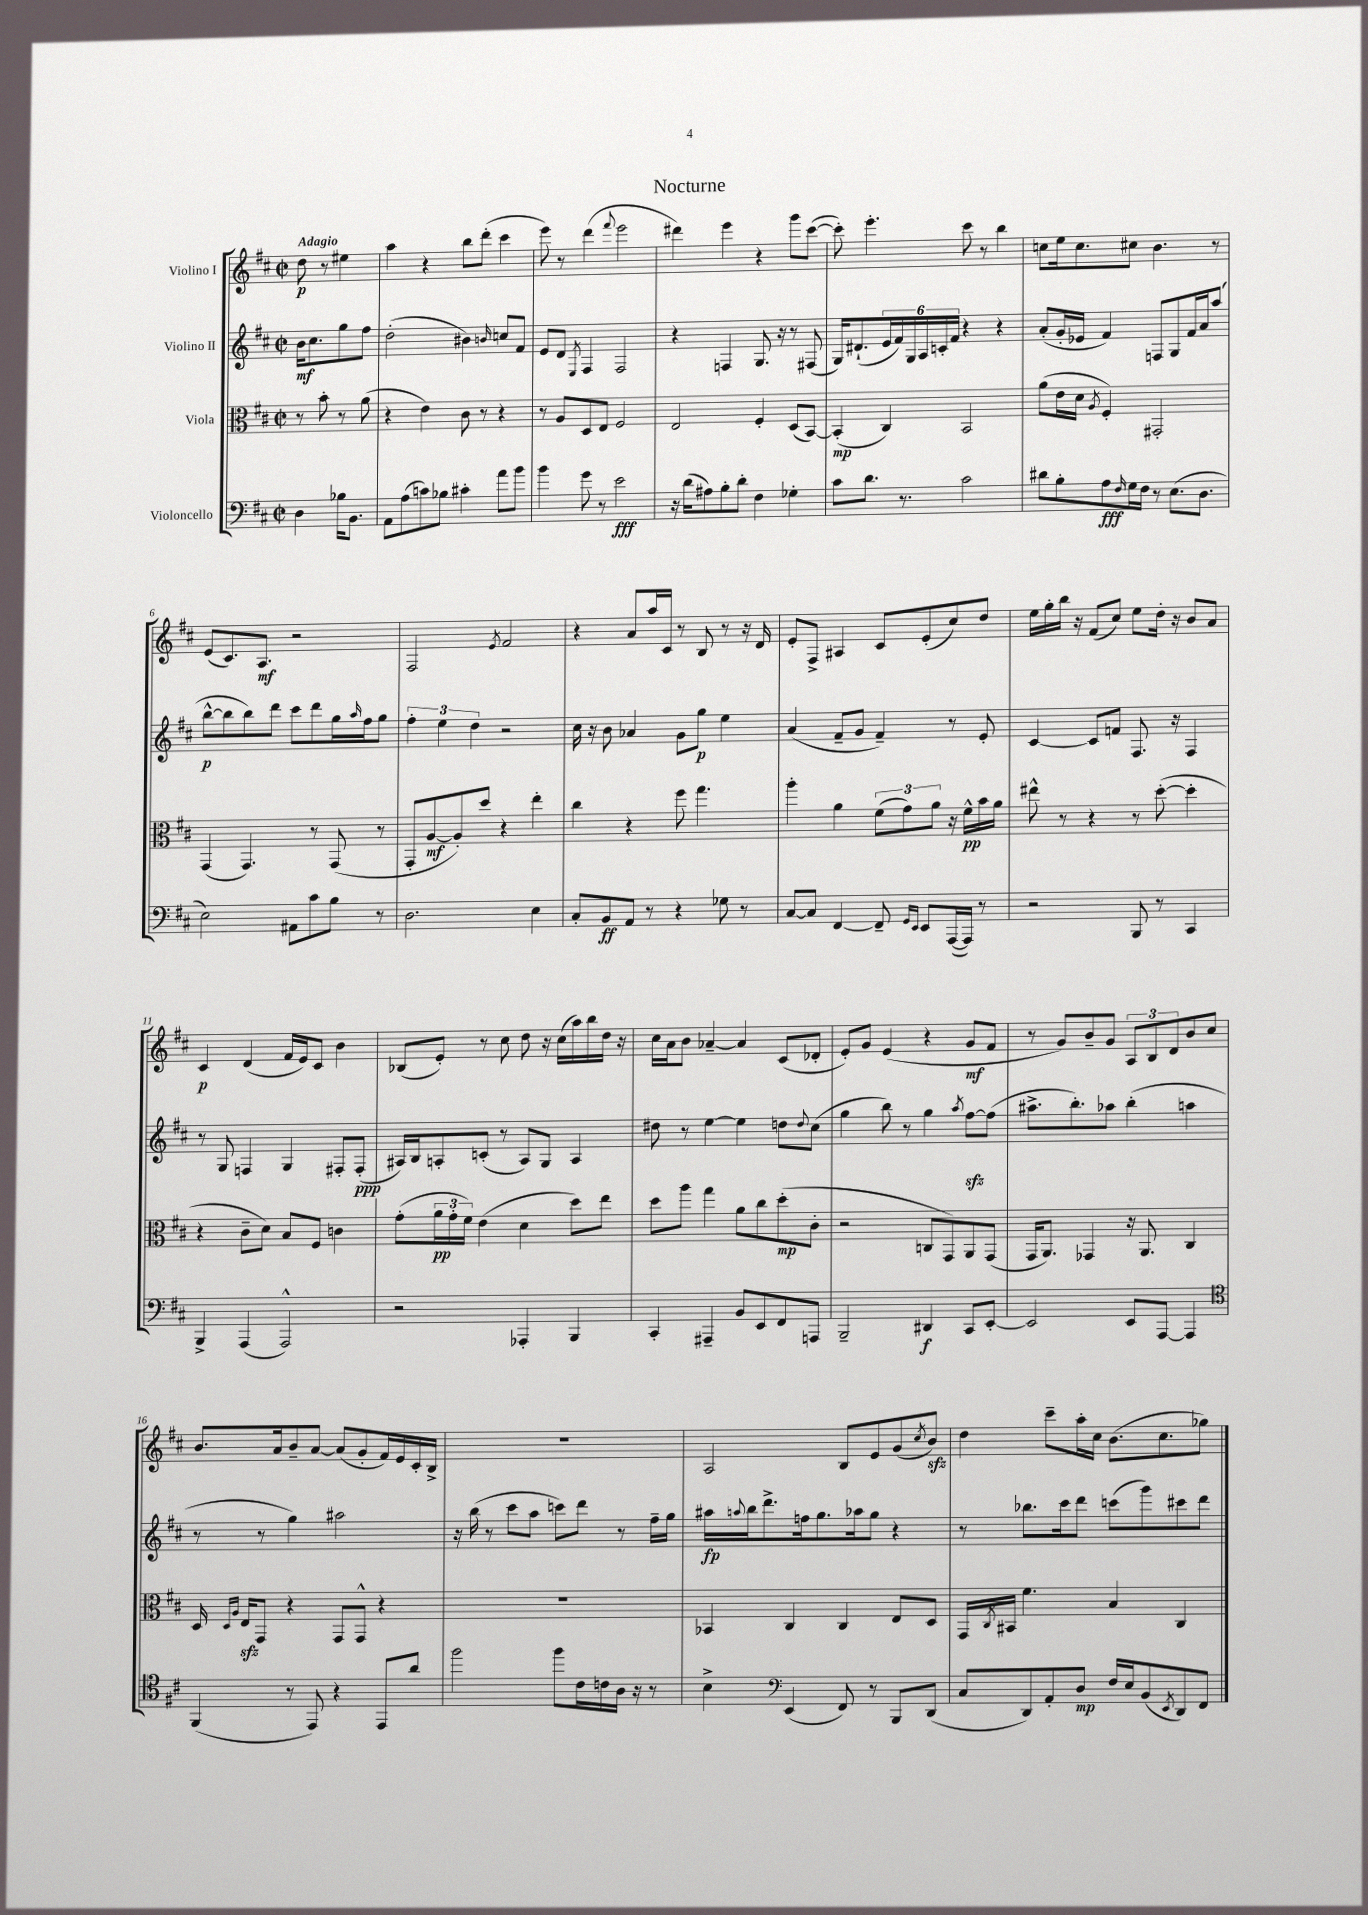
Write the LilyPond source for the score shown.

\header { title = "Nocturne" }
<<
\new StaffGroup <<
\new Staff = "s0" \with { instrumentName = "Violino I" } {
    \clef treble \key d \major \defaultTimeSignature \time 2/2 \partial 2 \tempo "Adagio"
    d''8\p r8 eis''4 |
    a''4 r4 b''8 d'''8-.( cis'''4 |
    e'''8) r8 d'''4( \appoggiatura { fis'''8 } e'''2 |
    dis'''4) e'''4 r4 g'''8 cis'''8~( |
    cis'''8-.) e'''4.-. cis'''8 r8 b''4 |
    c''8 e''16 c''8. cis''8 b'4. r8 |
    e'8( cis'8.) a8.\mf r2 |
    fis2 \acciaccatura { e'8 } fis'2 |
    r4 a'8 a''16 cis'16 r8 b8 r8 r16 d'16 |
    e'8-. fis8-> ais4 cis'8 e'8-.( cis''8) d''8 |
    e''16 g''16-. b''16 r16 fis'8( cis''8) e''8 d''16-. r16 b'8 a'8 |
    cis'4\p d'4( fis'16 e'16) cis'8 b'4 |
    bes8( e'8-.) r8 cis''8 d''8 r16 cis''16( a''16) b''16 d''16 r16 |
    cis''16 a'16 b'8 aes'4~-- aes'4 cis'8( des'8-. |
    e'8-.) g'8 e'4( r4 g'8\mf fis'8 |
    r8 g'8) b'8-- g'8 \tuplet 3/2 { a8 b8 d'8 } b'8 cis''8 |
    b'8. a'16 b'8-- a'8~ a'8( g'8-. fis'16) e'16 cis'16-. b16-> |
    R1 |
    a2 b8 e'8 g'8( \acciaccatura { cis''8 } b'8\sfz) |
    d''4 cis'''8-- a''16-. cis''16 b'8.( cis''8. ges''8) \bar "|." |
}
\new Staff = "s1" \with { instrumentName = "Violino II" } {
    \clef treble \key d \major \defaultTimeSignature \time 2/2 \partial 2
    b'16\mf cis''8. g''8 fis''8 |
    d''2-.( bis'4) \grace { b'16 } c''8 fis'8 |
    e'8 d'8 \acciaccatura { e8 } fis4 fis2 |
    r4 f4 g8. r16 r8 fis8( |
    g16) dis'8.-!( \tuplet 6/4 { e'16 fis'16) g16 a16 c'16-. fis'16 } r4 r4 |
    a'8-.( g'16-. ees'16 fis'4) f8 g8 fis'16 a'16 a''8( |
    b''8~-^\p b''8 b''8) d'''8 cis'''8 d'''8 g''16 \grace { a''16 } fis''16 g''8 |
    \tuplet 3/2 { fis''4-. e''4 d''4 } r2 |
    cis''16 r16 b'8 aes'4 g'8 g''8\p e''4 |
    a'4( fis'8-- g'8 fis'4--) r8 e'8-. |
    cis'4~ cis'8 f'8 fis8. r16 fis4 |
    r8 g8 f4 g4 fis8-. fis8-.\ppp( |
    ais16) b16 a8-. c'8-.( r8 a8) g8 a4 |
    dis''8 r8 e''4~ e''4 d''8 \appoggiatura { d''8 } cis''8( |
    g''4 b''8) r8 g''4 \acciaccatura { a''8 } fis''8~\sfz fis''8( |
    ais''8.-> b''8.-.) aes''8 b''4-.( a''4 |
    r8 r8 g''4) ais''2 |
    r16 b''16( r8 cis'''8 a''8 c'''8) d'''8 r8 fis''16-- g''16 |
    ais''16\fp \appoggiatura { a''8 } b''16 d'''8.-> f''16 g''8. aes''16 g''8 r4 |
    r8 bes''8. cis'''16 d'''8 c'''8( g'''8) cis'''8 d'''8 \bar "|." |
}
\new Staff = "s2" \with { instrumentName = "Viola" } {
    \clef alto \key d \major \defaultTimeSignature \time 2/2 \partial 2
    r8 b'8-. r8 a'8( |
    r4 e'4) cis'8 r8 r4 |
    r8 a8 d8 e8 fis2 |
    e2 fis4-. d8( b,8~) |
    b,4-.\mp( cis4) b,2 |
    a'8( e'16 d'16 \acciaccatura { a8 } fis4-.) gis,2-. |
    g,4( g,4.) r8 g,8( r8 |
    g,8-. a8~\mf a8-.) d''8 r4 e''4-. |
    cis''4 r4 fis''8 g''4. |
    a''4-. a'4 \tuplet 3/2 { fis'8( g'8) a'8 } r16 fis'16-^\pp b'16 a'16 |
    eis''8-^ r8 r4 r8 d''8~-.( d''4-. |
    r4 cis'8-- d'8) b8 fis8 c'4 |
    g'8-.( \tuplet 3/2 { a'16\pp g'16-. fis'16) } e'4( d'4 d''8) e''8 |
    d''8 a''8 g''4 a'8 cis''8 d''8-.\mp( cis'8-. |
    r2 c8 g,8) a,8 g,8( |
    g,16 a,8.) ges,4 r16 a,8. cis4 |
    d16 \grace { d16 a16 } e16\sfz g,8 r4 g,8 g,8-^ r4 |
    R1 |
    bes,4 cis4 cis4 e8 d8 |
    g,16 \acciaccatura { cis8 } bis,16 fis'4. b4 cis4 \bar "|." |
}
\new Staff = "s3" \with { instrumentName = "Violoncello" } {
    \clef bass \key d \major \defaultTimeSignature \time 2/2 \partial 2
    d4 bes16 b,8. |
    a,8 a8( c'8) bes8 cis'4-. a'8 b'8 |
    b'4 g'8 r8 e'2\fff |
    r16 d'16( ais8) b8-. d'8-. fis4 ges4-. |
    cis'8 d'8. r8. cis'2 |
    dis'8 b8-. a8\fff \grace { fis16 } g16 fis16 r8 e8.( d8. |
    e2) ais,8 cis'8 b8 r8 |
    d2. e4 |
    cis8-. b,8\ff a,8 r8 r4 ges8 r8 |
    cis8~ cis8 fis,4~ fis,8-- \grace { g,16 e,16 } e,8 a,,16~( a,,16) r8 |
    r2 b,,8 r8 cis,4 |
    b,,4-> a,,4( a,,2-^) |
    r2 aes,,4-. b,,4 |
    cis,4-. ais,,4-- b,8 e,8 fis,8 a,,8 |
    b,,2-- dis,4\f cis,8 e,8~-. |
    e,2 e,8 a,,8~ a,,4 |
    \clef tenor fis,4( r8 e,8) r4 e,8 a'8 |
    fis''2 fis''8 cis'16 c'16 a16 r16 r8 |
    b4-> \clef bass e,4( fis,8) r8 b,,8 d,8( |
    cis8 d,8) a,8-. d8\mp fis16 e16 b,8( \acciaccatura { e,8 } d,8) fis,8 \bar "|." |
}
>>
>>
